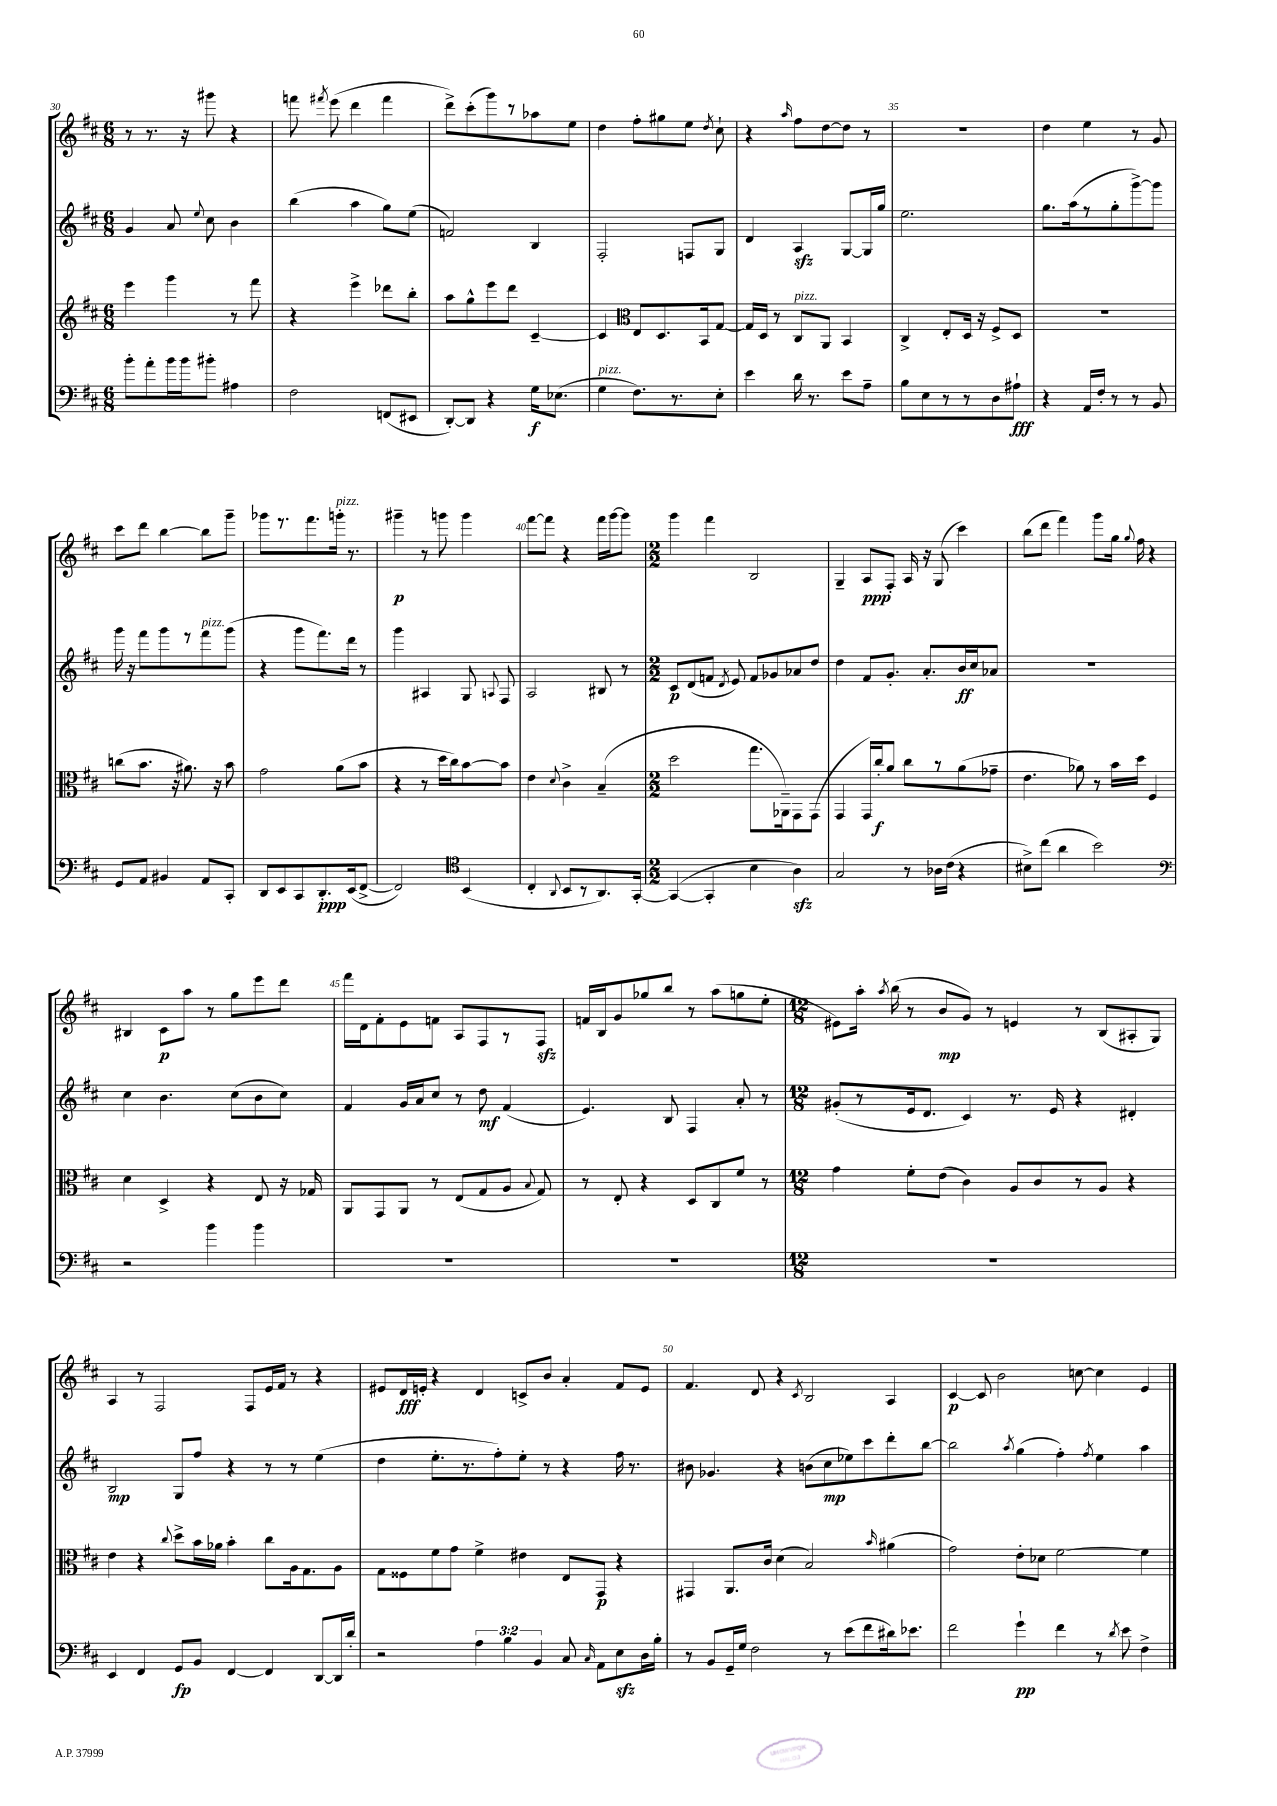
<<
\new StaffGroup <<
\new Staff = "s0" {
    \clef treble \key d \major \numericTimeSignature \time 6/8
    \autoBeamOff r8 r8. r16 gis'''8 r4 |
    f'''8 \acciaccatura { fis'''8 } e'''8( d'''4 fis'''4 |
    d'''8[->) cis'''8-.( g'''8) r8 aes''8 e''8] |
    d''4 fis''8[-. gis''8 e''8] \acciaccatura { d''8 } cis''8-! |
    r4 \grace { a''16 } fis''8[ d''8~ d''8] r8 |
    R2. |
    d''4 e''4 r8 g'8 |
    cis'''8[ d'''8] b''4~ b''8[ g'''8]-- |
    ges'''8[ r8. fis'''8. g'''16]-.^\markup { \italic "pizz." } r8. |
    gis'''4--\p r8 g'''8 g'''4 |
    fis'''8[~ fis'''8] r4 fis'''16[ g'''16~ g'''8] |
    \numericTimeSignature \time 2/2 g'''4 fis'''4 b2 |
    g4-- a8[\ppp fis8]-. a16 r16 g8( cis'''4) |
    b''8[( d'''8] fis'''4) g'''8[ g''16] \appoggiatura { g''8 } fis''16 r4 |
    bis4 cis'8[\p a''8] r8 g''8[ e'''8 d'''8] |
    fis'''16[ d'16 fis'8-. e'8 f'8] a8[ fis8 r8 fis8]\sfz |
    f'16[ b16 g'8 ges''8 b''8] r8 a''8[( g''8 e''8]-. |
    \numericTimeSignature \time 12/8 eis'8[) a''16]-. \acciaccatura { a''8 } b''16( r8 b'8[\mp g'8]) r8 e'4 r8 b8[( ais8-. g8]) |
    a4 r8 fis2 fis8[ e'16 fis'16] r8 r4 |
    eis'8[ d'16\fff e'16]-. r4 d'4 c'8[-> b'8] a'4-. fis'8[ e'8] |
    fis'4. d'8 r4 \acciaccatura { cis'8 } b2 a4 |
    cis'4~\p cis'8 b'2 c''8~ c''4 e'4 \bar "|." |
}
\new Staff = "s1" {
    \clef treble \key d \major \numericTimeSignature \time 6/8
    \autoBeamOff g'4 a'8 \appoggiatura { e''8 } cis''8 b'4 |
    b''4( a''4 g''8[) e''8]( |
    f'2) b4 |
    fis2-. f8[ g8] |
    d'4 a4\sfz g8[~ g16 g''16] |
    e''2. |
    g''8.[ a''16( r8 g''8-. g'''8~->) g'''8] |
    g'''16 r16 fis'''8[ g'''8 r8 fis'''8^\markup { \italic "pizz." } g'''8]( |
    r4 g'''8[ fis'''8.) d'''16] r8 |
    g'''4 ais4 g8 \appoggiatura { a8 } fis8 |
    a2 bis8 r8 |
    \numericTimeSignature \time 2/2 cis'8[\p d'8( f'8] \acciaccatura { d'8 } e'8) f'8[ ges'8 aes'8 d''8] |
    d''4 fis'8[ g'8.]-. a'8.[-. b'16\ff cis''16 aes'8] |
    R1 |
    cis''4 b'4. cis''8[( b'8 cis''8]) |
    fis'4 g'16[ a'16 cis''8] r8 d''8\mf fis'4( |
    e'4.) b8 fis4 a'8-. r8 |
    \numericTimeSignature \time 12/8 gis'8[-.( r8 e'16 d'8.] cis'4) r8. e'16 r4 dis'4-. |
    b2\mp g8[ fis''8] r4 r8 r8 e''4( |
    d''4 e''8.[-. r8. fis''8-.) e''8]-. r8 r4 fis''16 r8. |
    bis'8 ges'4. r4 b'8[( cis''8\mp ees''8) cis'''8 d'''8-. b''8]~ |
    b''2 \acciaccatura { a''8 } g''4( fis''4-.) \acciaccatura { fis''8 } e''4 a''4 \bar "|." |
}
\new Staff = "s2" {
    \clef treble \key d \major \numericTimeSignature \time 6/8
    \autoBeamOff e'''4 g'''4 r8 fis'''8 |
    r4 e'''4-> des'''8[ b''8]-. |
    a''8[ g''8-^ e'''8 d'''8] cis'4~-- |
    cis'4 \clef alto e8[ d8. b,16 g8]~ |
    g16[ d16] r8 cis8[^\markup { \italic "pizz." } a,8] b,4 |
    cis4-> e8[-. d16] r16 fis8[-> d8] |
    R2. |
    c''8[( b'8.] r16 ais'8.) r16 b'8 |
    g'2 a'8[( b'8] |
    r4 r8 d''16[ cis''16) b'8~ b'8] |
    e'4 \appoggiatura { d'8 } cis'4-> b4--( |
    \numericTimeSignature \time 2/2 d''2 g''8.[ aes,16--) g,8 g,8]( |
    g,4 g,16[) cis''16-.\f a'8] cis''8[ r8 a'8( ges'8]-- |
    e'4. aes'8) r8 b'16[ d''16] fis4 |
    d'4 d4-> r4 e8 r16 ges16 |
    a,8[ g,8 a,8] r8 e8[( g8 a8] \appoggiatura { b8 } g8) |
    r8 e8-. r4 d8[ cis8 fis'8] r8 |
    \numericTimeSignature \time 12/8 g'4 fis'8[-. e'8]( cis'4) a8[ cis'8 r8 a8] r4 |
    e'4 r4 \appoggiatura { cis''8 } d''8[-> b'16 aes'16] b'4-. cis''8[ a16 g8. a8] |
    g8[ fisis8 fis'8 g'8] fis'4-> eis'4 e8[ g,8]\p r4 |
    gis,4 a,8.[ cis'16] d'4( b2) \grace { b'16 } ais'4( |
    g'2) e'8[-. des'8] fis'2~ fis'4 \bar "|." |
}
\new Staff = "s3" {
    \clef bass \key d \major \numericTimeSignature \time 6/8 \override Staff.TupletNumber.text = #tuplet-number::calc-fraction-text
    \autoBeamOff b'8[-. a'8-. b'16 b'16 bis'8]-. ais4 |
    fis2 f,8[( eis,8] |
    d,8[~-.) d,8] r4 g16[\f ees8.]( |
    g4^\markup { \italic "pizz." } fis8.[) r8. e8]-. |
    e'4 d'16 r8. e'8[ a8]-- |
    b8[ e8 r8 r8 d8 ais8]-!\fff |
    r4 a,16[ fis16]-. r8 r8 b,8 |
    g,8[ a,8] bis,4 a,8[ cis,8]-. |
    d,8[ e,8 cis,8 d,8.-.\ppp e,16( fis,8]~-> |
    fis,2) \clef tenor b,4( |
    cis4-. \appoggiatura { a,8 } b,8[ r8 a,8.) g,16]~-. |
    \numericTimeSignature \time 2/2 g,4~( g,4-. b4 a4\sfz) |
    g2 r8 aes16[ cis'16]( r4 |
    bis8[->) cis''8]( a'4 b'2) |
    \clef bass r2 b'4 b'4 |
    R1 |
    R1 |
    \numericTimeSignature \time 12/8 R1. |
    e,4 fis,4 g,8[\fp b,8] fis,4~ fis,4 d,8[~ d,16 d'16]-. |
    r2 \tuplet 3/2 { a4 b4 b,4 } cis8 \grace { cis16 } a,8[ e8\sfz d16 b16]-. |
    r8 b,8[ g,16-- g16] fis2 r8 e'8[( fis'8 dis'16) ees'8.] |
    fis'2 g'4-!\pp fis'4 r8 \acciaccatura { d'8 } e'8 fis4-> \bar "|." |
}
>>
>>
\layout { \context { \Score currentBarNumber = #30 \override BarNumber.break-visibility = ##(#f #t #t) barNumberVisibility = #(every-nth-bar-number-visible 5) } }
